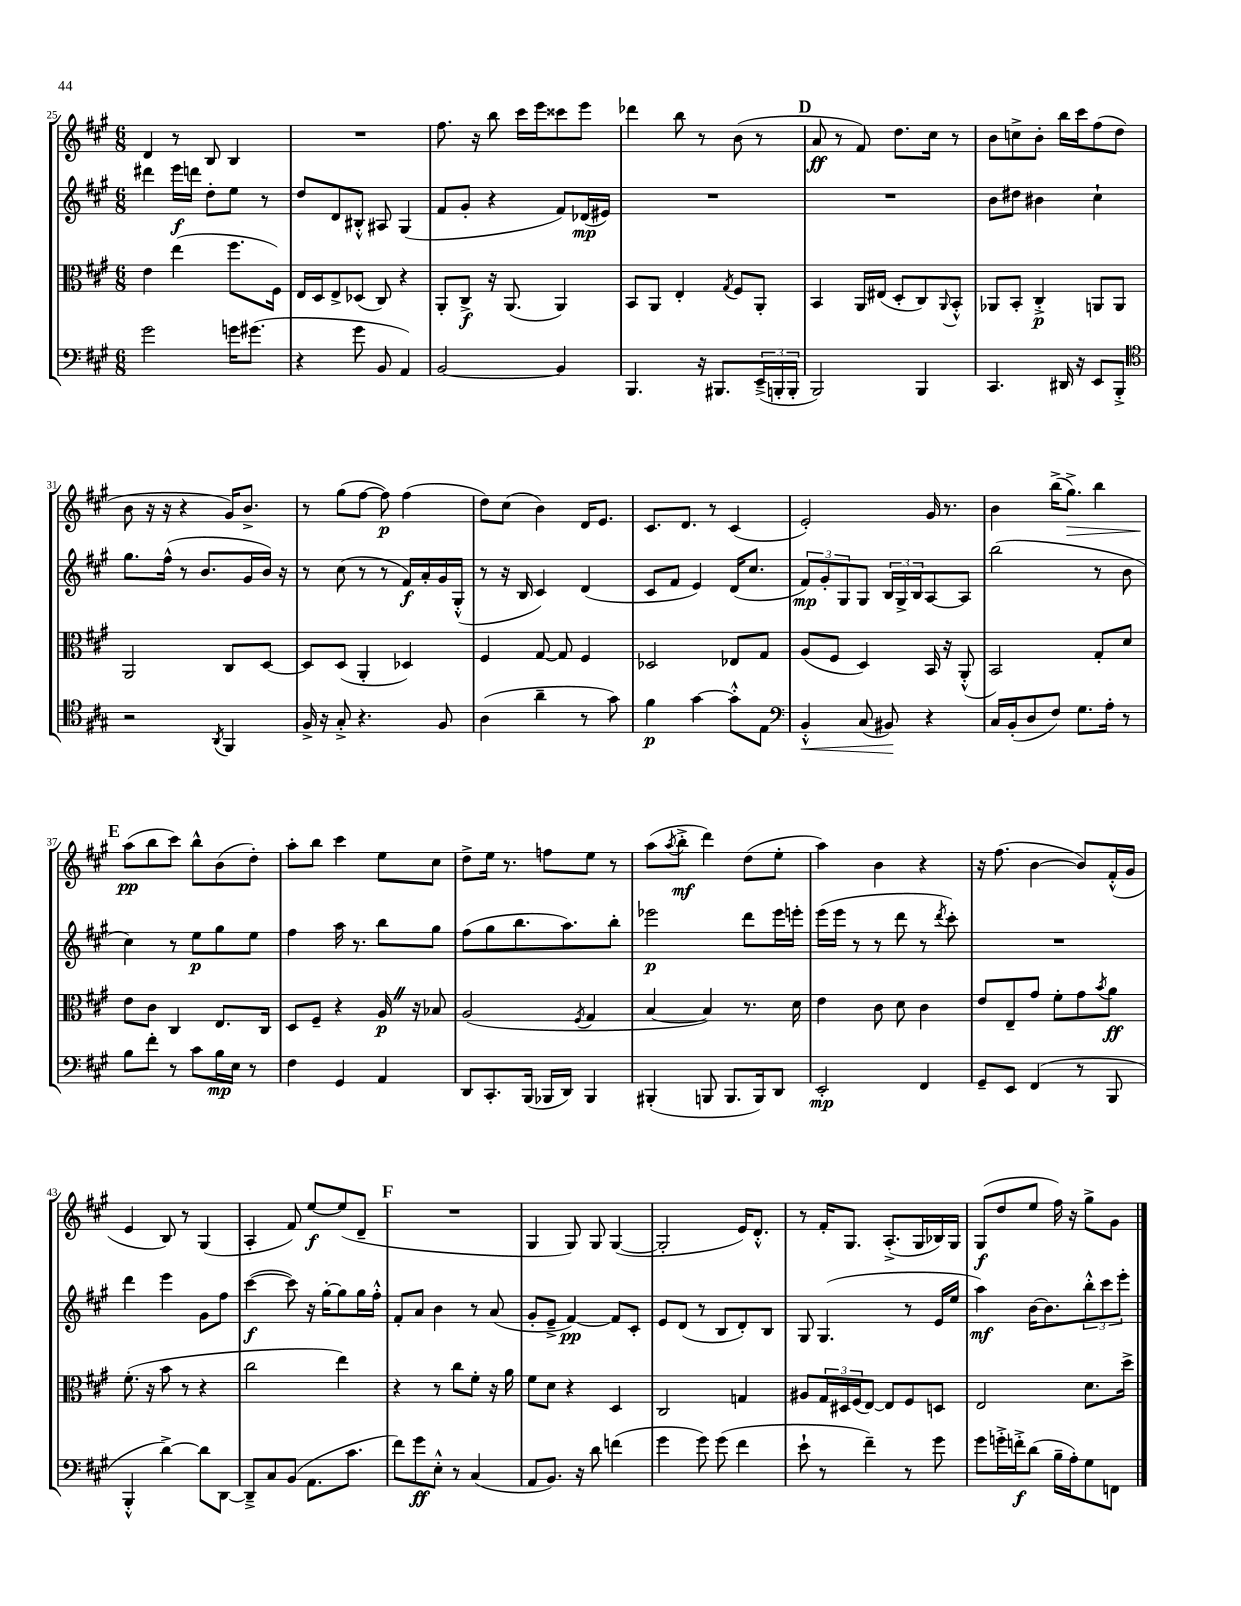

**kern	**kern	**kern	**kern
*staff4	*staff3	*staff2	*staff1
*clefF4	*clefC3	*clefG2	*clefG2
*k[f#c#g#]	*k[f#c#g#]	*k[f#c#g#]	*k[f#c#g#]
*M6/8	*M6/8	*M6/8	*M6/8
2g#	4e	4ddd#	4d
.	(4ee	16eee	8r
.	.	16ddd	.
.	.	8dd'	8B
16g	8.ff#	8ee	4B
(8.g#	.	.	.
.	.	8r	.
.	16F#)	.	.
=	=	=	=
4r	16E	8dd	2.r
.	16D	.	.
.	8E^	8d	.
8g#	(8D-	8B#'^^	.
8BB	8C#)	8A#	.
4AA)	4r	(4G#	.
=	=	=	=
[2BB	8AA'	8f#	8.ff#
.	8C#^	8g#'	.
.	.	.	16r
.	16r	4r	8bb
.	(8.AA	.	.
.	.	.	16ccc#
.	.	.	16eee
4BB]	4AA)	8f#)	8ccc##
.	.	(16d-	8eee
.	.	16e#)	.
=	=	=	=
4.BBB	8BB	2.r	4ddd-
.	8AA	.	.
.	4E'	.	8bb
16r	.	.	8r
8.BBB#	.	.	.
.	8qG#	.	.
.	8F#	.	(8b
(24EE~^	8AA'	.	8r
24BBB'	.	.	.
24BBB'	.	.	.
=	=	=	=
2BBB)	4BB	2.r	8a
.	.	.	8r
.	16AA	.	8f#)
.	(16E#	.	.
.	8D'	.	8.dd
4BBB	8C#)	.	.
.	.	.	16cc#
.	8qqAA	.	.
.	8BB'^^	.	8r
=	=	=	=
4.CC#	8AA-	8b	8b
.	8BB'	8dd#	8cc^
.	4C#'^	4b#	8b'
16DD#	.	.	16bb
16r	.	.	16ccc#
8EE	8AA	4cc#`	(8ff#
8BBB'^	8AA	.	8dd
=	=	=	=
*clefC4	*	*	*
2r	2AA	8.gg#	8b
.	.	.	16r
.	.	(16ff#^^	16r
.	.	8r	4r
.	.	8.b	.
8qAA	.	.	.
4FF#	8C#	.	16g#)
.	.	16g#	8.b^
.	[8D	16b)	.
.	.	16r	.
=	=	=	=
16F#^	8D]	8r	8r
16r	.	.	.
8G#'^	(8D	(8cc#	(8gg#
4.r	4AA'	8r	[8ff#
.	.	8r	8ff#])
.	4D-)	16f#)	(4ff#
.	.	16a'	.
8F#	.	16g#	.
.	.	(16G#'^^	.
=	=	=	=
(4A	4F#	8r	8dd)
.	.	16r	(8cc#
.	.	16B	.
4a~	[8G#	4c#)	4b)
.	8G#]	.	.
8r	4F#	(4d	16d
.	.	.	8.e
8g#)	.	.	.
=	=	=	=
4f#	2D-	8c#	8.c#
.	.	8f#	.
.	.	.	8.d
[4g#	.	4e)	.
.	.	.	8r
8g#'^^]	8E-	(16d	(4c#
.	.	8.cc#	.
8E	8G#	.	.
=	=	=	=
*clefF4	*	*	*
4BB'^^	(8A	12f#)	2e')
.	.	12g#'	.
.	8F#	.	.
.	.	12G#	.
(8C#	4D)	8G#	.
8BB#)	.	24B	.
.	.	24G#^	.
.	.	24B	.
4r	16BB	[8A	16g#
.	16r	.	8.r
.	(8AA'^^	8A]	.
=	=	=	=
16C#	2BB)	(2bb	4b
(16BB'	.	.	.
8D	.	.	.
8F#)	.	.	(16bb^
.	.	.	8.gg#^)
8.G#	.	.	.
.	8G#'	8r	4bb
16A'	.	.	.
8r	8d	8b	.
=	=	=	=
8B	8e	4cc#)	(8aa
8f#'	8c#	.	8bb
8r	4C#	8r	8ccc#)
8c#	.	8ee	8bb^^
16B	8.E	8gg#	(8b
16E	.	.	.
8r	.	8ee	8dd')
.	16C#	.	.
=	=	=	=
4F#	8D	4ff#	8aa'
.	8F#~	.	8bb
4GG#	4r	16aa	4ccc#
.	.	8.r	.
4AA	16A	8bb	8ee
.	16r	.	.
.	8B-	8gg#	8cc#
=	=	=	=
8DD	(2A	(8ff#	8dd^
8.CC#'	.	8gg#	16ee
.	.	.	8.r
.	.	8.bb	.
(16BBB	.	.	.
16BBB-	.	.	8ff
16DD)	.	8.aa)	.
.	8qF#	.	.
4BBB-	4G#	.	8ee
.	.	8bb'	8r
=	=	=	=
(4BBB#'	[4B	2eee-	(8aa
.	.	.	8qaa
.	.	.	8bb'^
8BBB	4B])	.	4ddd)
8.BBB	.	.	.
.	8.r	8ddd	(8dd
16BBB)	.	.	.
8DD	.	16eee-	8ee'
.	16d	16eee'	.
=	=	=	=
2EE'	4e	(16eee	4aa)
.	.	16eee	.
.	.	8r	.
.	8c#	8r	4b
.	8d	8ddd	.
4FF#	4c#	8r	4r
.	.	8qddd	.
.	.	8ccc#')	.
=	=	=	=
8GG#~	8e	2.r	16r
.	.	.	(8.ff#
8EE	8E~	.	.
(4FF#	8g#	.	[4b
.	8f#'	.	.
8r	8g#	.	8b])
.	8qb	.	.
8BBB	8a	.	(16f#'^^
.	.	.	16g#
=	=	=	=
4BBB'^^	(8.f#'	4ddd	4e
.	16r	.	.
[4d^)	8b	4eee	8B)
.	8r	.	8r
8d]	4r	8g#	(4G#
[8DD	.	8ff#	.
=	=	=	=
8DD~^]	2cc#	([4ccc#	4A'
8C#	.	.	.
(8BB	.	8ccc#])	8f#)
8.AA	.	16r	[8ee
.	.	[16gg#'	.
.	4ee)	8gg#]	(8ee]
8.c#	.	.	.
.	.	16gg#	8d~
.	.	16ff#'^^	.
=	=	=	=
8f#)	4r	8f#'	2.r
8g#	.	8a	.
8E'^^	8r	4b	.
8r	8cc#	.	.
(4C#	8f#'	8r	.
.	16r	(8a	.
.	16a	.	.
=	=	=	=
8AA	8f#	8g#'	4G#
8.BB)	8d	8e~^	.
.	4r	[4f#)	8G#)
16r	.	.	.
8d	.	.	8G#
(4f	4D	8f#]	([4G#
.	.	8c#'	.
=	=	=	=
4g#	2C#	8e	2G#']
.	.	(8d	.
8g#)	.	8r	.
(8g#	.	8B	.
4f#	4G	8d')	16e)
.	.	.	8.d'^^
.	.	8B	.
=	=	=	=
8e`	8A#	8G#	8r
8r	24G#	(4.G#	16f#'
.	24D#	.	.
.	.	.	8.G#
.	(24F#	.	.
4f#~)	[8E)	.	.
.	8E]	.	(8.A'^
8r	8F#	8r	.
.	.	.	16G#
8g#	8D	16e	16B-)
.	.	16ee	16G#
=	=	=	=
8g#	2E	4aa)	(8G#
16g'^	.	.	8dd
16f'^	.	.	.
(8d	.	[16b	8ee
.	.	8.b]	.
16B~	.	.	16ff#)
16A')	.	.	16r
8G#	8.d	12bb'^^	8gg#^
.	.	12ccc#	.
8FF	.	.	8g#
.	.	12eee'	.
.	16dd^	.	.
==	==	==	==
*-	*-	*-	*-
